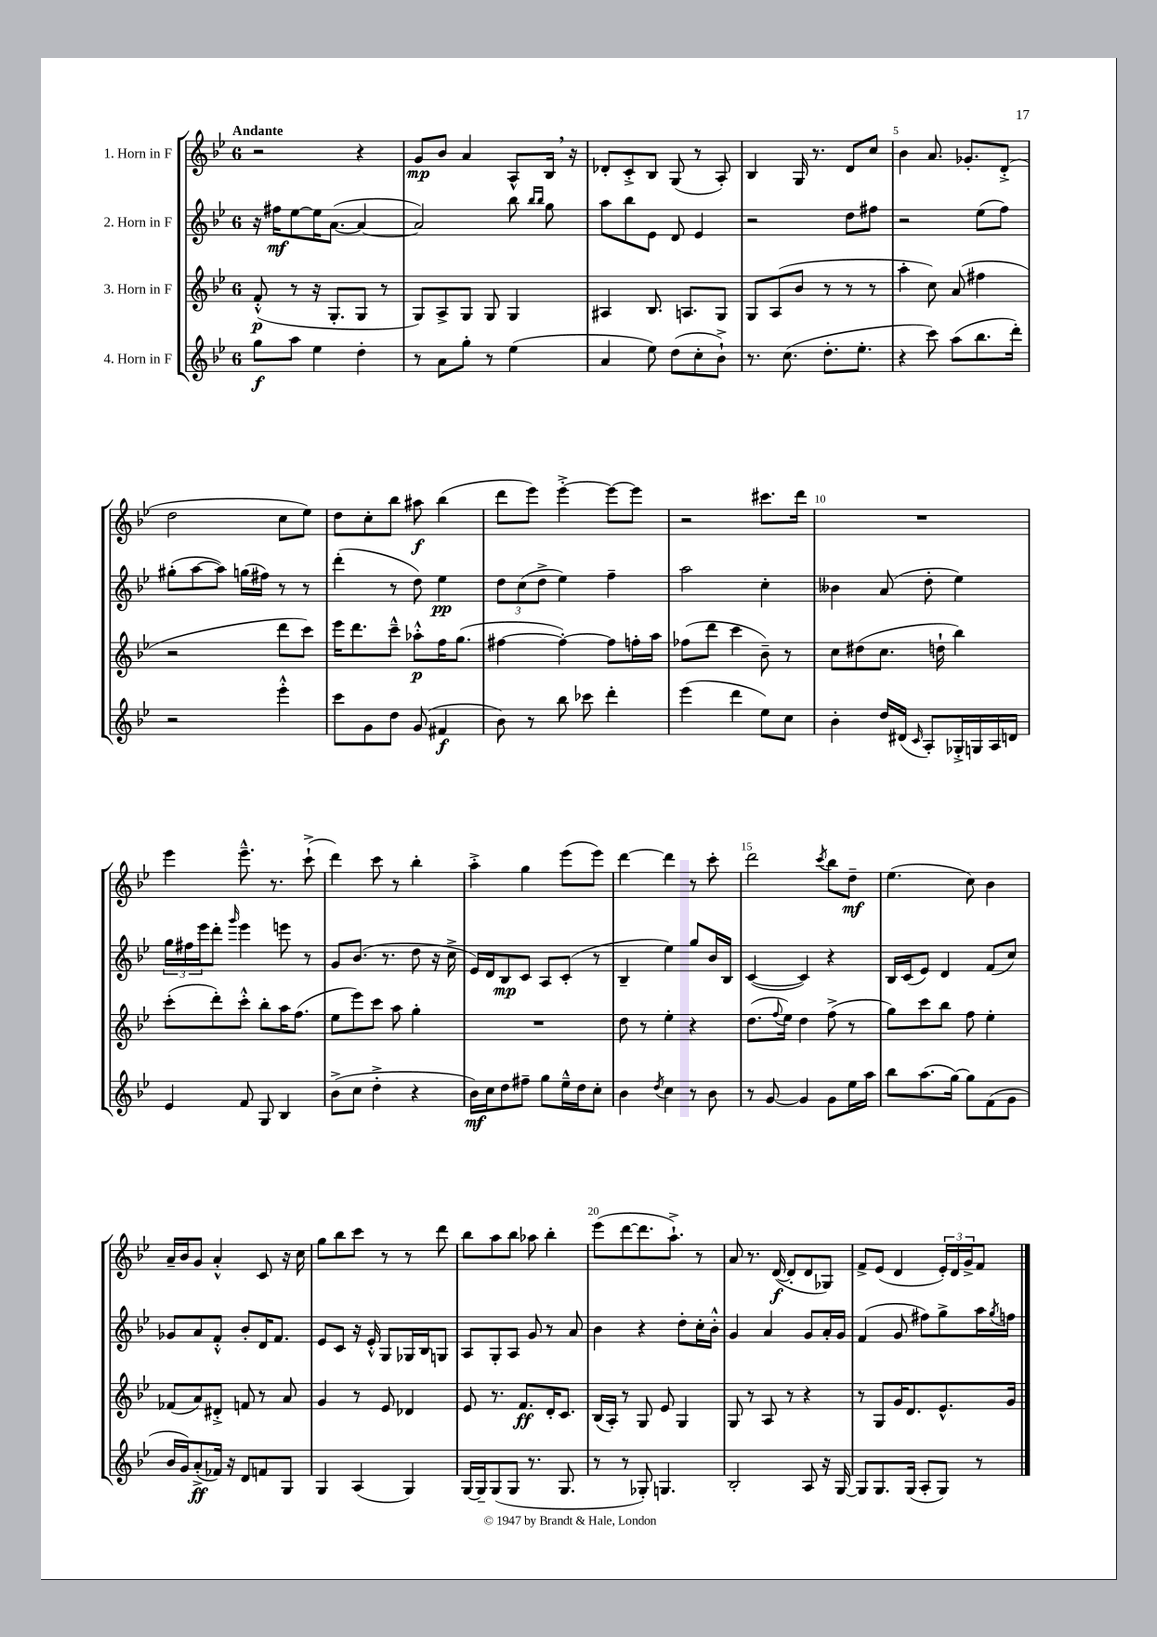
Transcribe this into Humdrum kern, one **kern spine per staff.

**kern	**kern	**kern	**kern
*staff4	*staff3	*staff2	*staff1
*clefG2	*clefG2	*clefG2	*clefG2
*k[b-e-]	*k[b-e-]	*k[b-e-]	*k[b-e-]
*M6/8	*M6/8	*M6/8	*M6/8
8gg	(8f'^^	16r	2r
.	.	16ff#	.
8aa	8r	[8ee-	.
4ee-	16r	16ee-]	.
.	8.G'	([8.a	.
4dd'	8G	4a_	4r
.	8r	.	.
=	=	=	=
8r	8G)	2a])	8g
8a	8A^	.	8b-
8gg'	8G	.	4a
8r	8G	.	.
(4ee-	4G	8bb-	8A^^
.	.	16qqbb-	.
.	.	16qqbb-	.
.	.	8gg	16B-
.	.	.	16r
=	=	=	=
4a	4A#	8aa	8d-'
.	.	8bb-	8c'^
8ee-)	8.B-	8e-	8B-
(8dd	.	8d	(8G
.	8.A	.	.
8cc'	.	4e-	8r
8b-`^)	8G	.	8A')
=	=	=	=
8.r	8G	2r	4B-
.	(8A	.	.
(8.cc	.	.	.
.	8b-	.	16G
.	.	.	8.r
8.dd'	8r	.	.
.	8r	8dd	8d
8.ee-'	.	.	.
.	8r	8ff#	8cc
=	=	=	=
4r	4aa'	2r	4b-
8ccc)	8cc)	.	8.a
(8aa	(8a	.	.
.	.	.	8.g-'
8.bb-	4ff#	(8ee-	.
.	.	8ff)	(8d'^
16ddd')	.	.	.
=	=	=	=
2r	2r	(8gg#'	2dd
.	.	[8aa	.
.	.	8aa])	.
.	.	(16gg	.
.	.	16ff#)	.
4eee-'^^	8ddd	8r	8cc
.	8ccc)	8r	8ee-)
=	=	=	=
8ccc	16eee-	(4ddd'	8dd
.	8.ddd	.	.
8g	.	.	8cc'
8dd	8ccc~^^	8r	8bb-
(8g	8aa-'^^	8dd)	8aa#
4f#	16ff	4ee-	(4bb-
.	(8.gg	.	.
=	=	=	=
8b-)	[4ff#	12dd	8ddd
.	.	(12cc	.
8r	.	.	8eee-)
.	.	12dd^	.
8bb-	4ff#'_)	4ee-)	[4eee-'^
8ccc-	.	.	.
4ddd'	8ff#]	4ff~	8eee-_
.	16ff'	.	8eee-]
.	16aa	.	.
=	=	=	=
(4eee-	(8ff-	2aa	2r
.	8ddd	.	.
4ddd	4ccc	.	.
8ee-)	8b-~)	4cc'	8.ccc#
8cc	8r	.	.
.	.	.	16ddd
=	=	=	=
4b-'	8cc	4b--	2.r
.	(8dd#	.	.
16dd	8.cc	(8a	.
(16d#	.	.	.
16qqc	.	.	.
8A')	.	8dd'	.
.	16dd`	.	.
16G-'^	4bb-)	4ee-)	.
16G	.	.	.
16A	.	.	.
16d	.	.	.
=	=	=	=
4e-	(8ccc'	24gg	4eee-
.	.	24ff#	.
.	.	24eee-	.
.	8ddd')	8ddd'	.
.	.	16qqggg	.
8f	8ccc'^^	4eee-	8.eee-~^^
8G	8bb-'	.	.
.	.	.	8.r
4B-	16aa	8eee	.
.	(8.ff	.	.
.	.	8r	(8ccc`^
=	=	=	=
(8b-^	8ee-	8g	4ddd)
8cc	8eee-)	(8.b-	.
4dd'^	8ccc	.	8ccc
.	.	8.r	.
.	8aa	.	8r
4r	4gg'	8dd	4bb-'
.	.	16r	.
.	.	16cc^	.
=	=	=	=
16b-)	2.r	16e-)	4aa'^
16cc	.	16d	.
8dd	.	8B-	.
8ff#~	.	8c	4gg
8gg	.	8A	.
16ee-~^^	.	(8c'	(8eee-
16dd	.	.	.
8cc'	.	8r	8eee-)
=	=	=	=
4b-	8dd	4B-~	[4ddd
.	8r	.	.
8qdd	.	.	.
4cc	4ee-'	4ee-)	4ddd]
8r	4r	8gg	8r
8b-	.	16b-	8ccc'
.	.	16B-	.
=	=	=	=
8r	(8.dd	([4c	2ddd
[8g	.	.	.
.	8qqff	.	.
.	16ee-)	.	.
4g]	4dd	4c])	.
.	.	.	8qccc
8g	(8ff^	4r	8bb-
16ee-	8r	.	8dd~
16aa	.	.	.
=	=	=	=
8bb-	8gg)	16B-	(4.ee-
.	.	(16c	.
(8.aa	8ccc	8e-)	.
.	8bb-	4d	.
[16gg)	.	.	.
8gg]	8ff	.	8cc)
(8f	4ee-'	(8f	4b-
8g	.	8cc)	.
=	=	=	=
16b-	(8f-	8g-	16a~
16g)	.	.	16b-
(8a'^	8a)	8a	8g
16f-)	8d#'^	8f'^^	4a'^^
16r	.	.	.
8d	8f	8b-'	.
8f	8r	16d	8c
.	.	8.f	.
8G	8a	.	16r
.	.	.	16cc
=	=	=	=
4G	4g	8e-	8gg
.	.	8c	8bb-
(4A	8r	16r	8ccc
.	.	16e-'^^	.
.	8e-	8G	8r
4G)	4d-	16G-	8r
.	.	16B-	.
.	.	8G	8ddd
=	=	=	=
[16G	8e-	8A	8bb-
16G~]	.	.	.
(8G	8.r	8G'	8aa
8G	.	8A	8bb-
.	8.f	.	.
8.r	.	8g	8aa-
.	16d'	8r	4bb-'
8.G	8.c	.	.
.	.	8a	.
=	=	=	=
8r	(16B-	4b-	(8eee-
.	16A')	.	.
8r	8r	.	[8ddd
8G-')	8G	4r	8.ddd]
4.G	8e-	.	.
.	.	.	8.aa`^)
.	4G	8dd'	.
.	.	16cc'	8r
.	.	16b-'^^	.
=	=	=	=
2B-'	8G	4g	8a
.	8r	.	8.r
.	8A	4a	.
.	.	.	([16d
.	8r	.	8d']
8A	4r	8g	8d
16r	.	16a'	8G-)
[16G	.	16g	.
=	=	=	=
8G]	8r	(4f	8f^
8.G	8G	.	(8e-
.	16g	8g	4d
(16G	8.d	.	.
8A'	.	8ff#)	.
8G)	8.e-^^	8gg^	24e-')
.	.	.	24d
.	.	.	24g^
8r	.	16aa	8f
.	.	8qgg	.
.	16g	16ff	.
==	==	==	==
*-	*-	*-	*-
